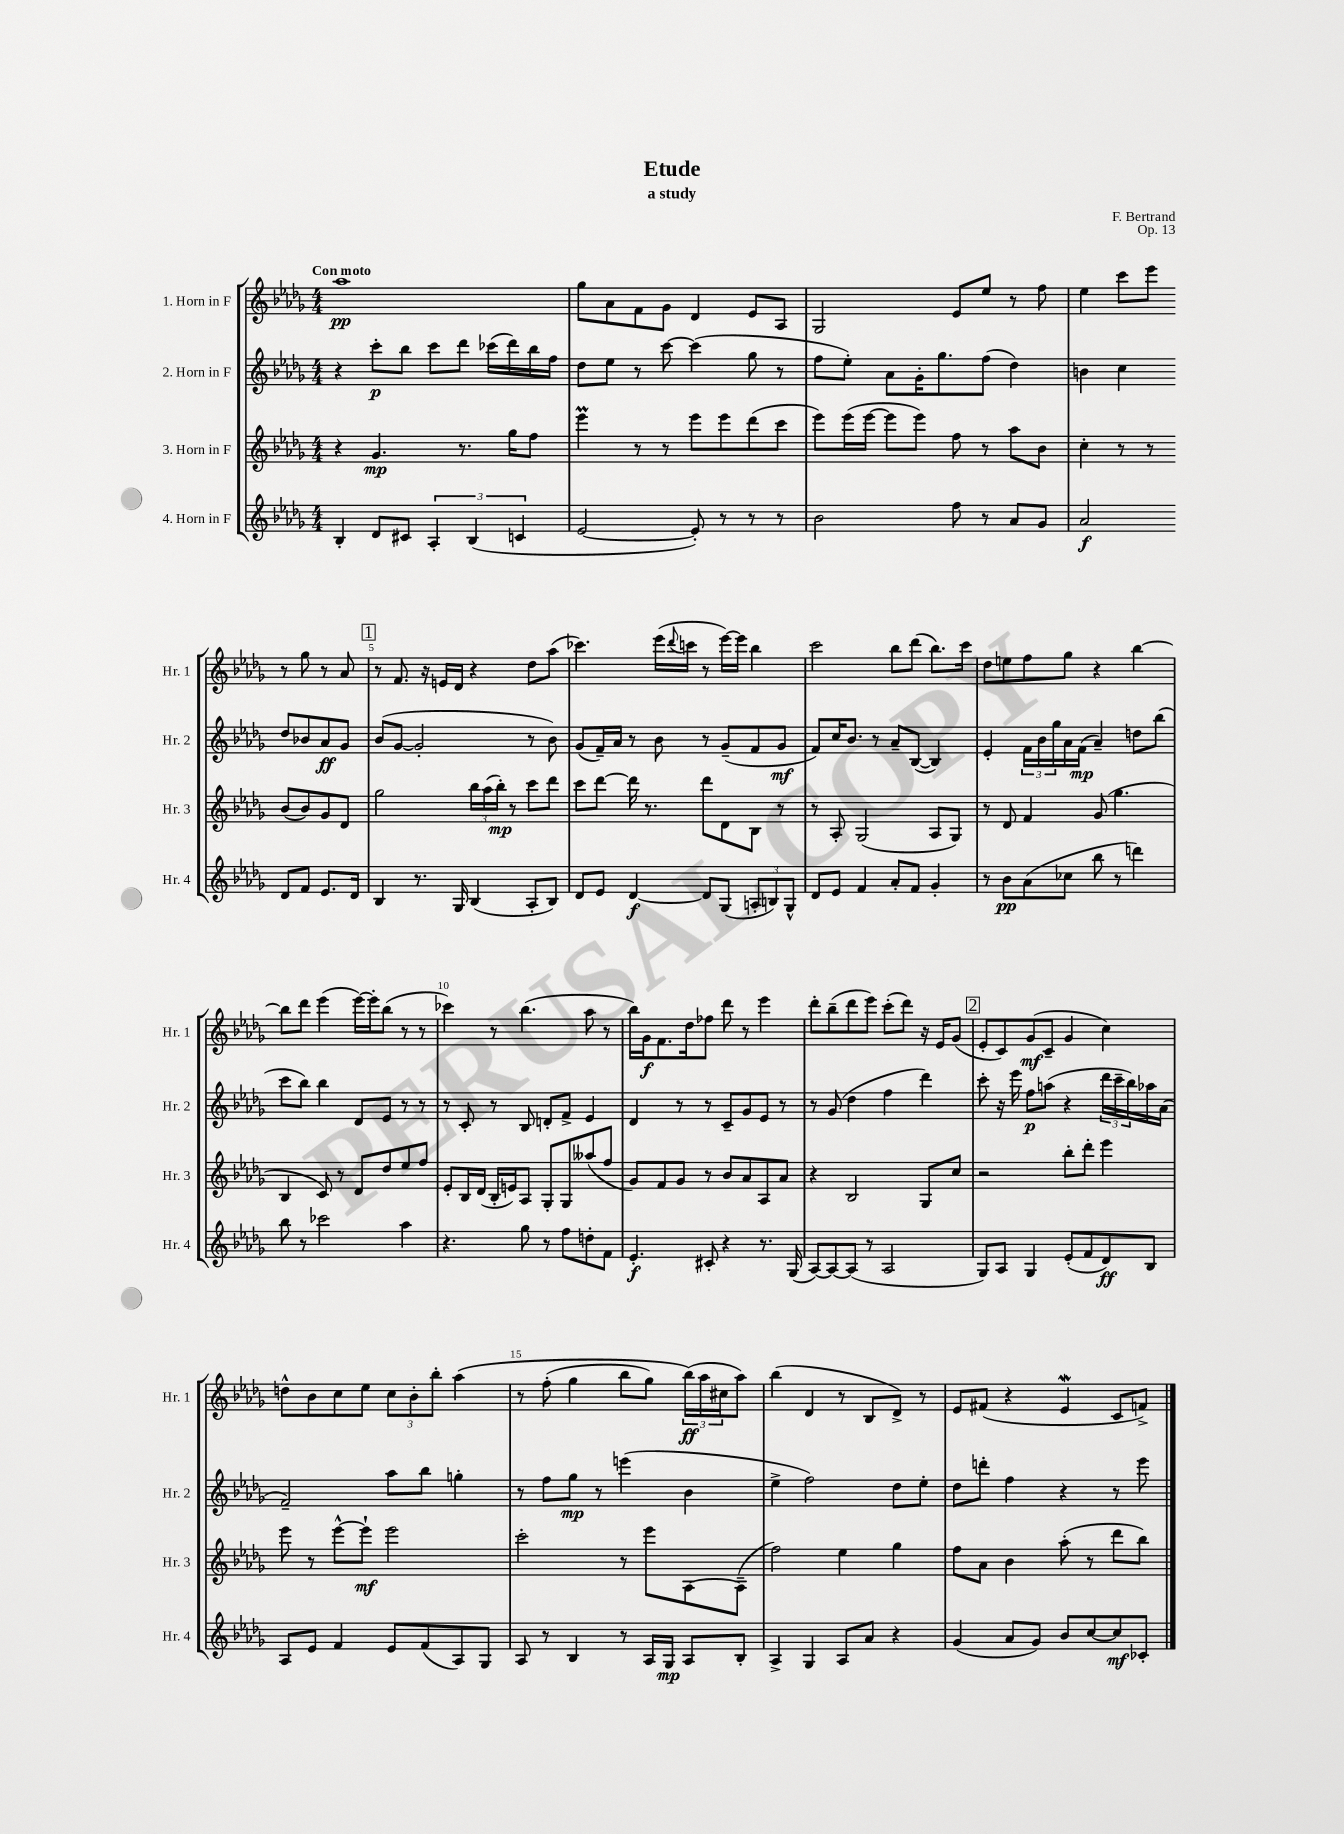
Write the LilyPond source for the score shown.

\header { title = "Etude" composer = "F. Bertrand" subtitle = "a study" opus = "Op. 13" }
<<
\new StaffGroup <<
\new Staff = "s0" \with { instrumentName = "1. Horn in F" shortInstrumentName = "Hr. 1" } {
    \clef treble \key des \major \numericTimeSignature \time 4/4 \tempo "Con moto"
    aes''1\pp |
    ges''8 aes'8 f'8 ges'8 des'4 ees'8 aes8 |
    ges2 ees'8 ees''8 r8 f''8 |
    ees''4 c'''8 ees'''8 r8 ges''8 r8 aes'8 |
    \mark \markup { \box "1" } r8 f'8. r16 e'16 des'16 r4 des''8 aes''8( |
    ces'''4.) ees'''16( \appoggiatura { des'''8 } c'''16 r8 ees'''16~) ees'''16 bes''4 |
    c'''2 bes''8 des'''8( bes''8.) c'''16 |
    des''8 e''8 f''8 ges''8 r4 bes''4~ |
    bes''8 des'''8 ees'''4( ees'''16~) ees'''16-. bes''8( r8 r8 |
    ces'''4) r8 bes''4.( aes''8 r8 |
    bes''16) ges'16\f f'8. des''16 fes''8 des'''8 r8 ees'''4 |
    des'''8-. bes''8--( des'''8 ees'''8) c'''8-.( des'''8) r16 ees'16 ges'8( |
    \mark \markup { \box "2" } ees'8-. c'8) ges'8\mf( c'8-- ges'4 c''4) |
    d''8-^ bes'8 c''8 ees''8 \tuplet 3/2 { c''8 bes'8-. bes''8-. } aes''4\( |
    r8 f''8-.( ges''4 bes''8 ges''8) \tuplet 3/2 { bes''16\ff(\) aes''16 cis''16 } aes''8) |
    bes''4( des'4 r8 bes8 des'8->) r8 |
    ees'8 fis'8( r4 ees'4\mordent c'8 f'8->) \bar "|." |
}
\new Staff = "s1" \with { instrumentName = "2. Horn in F" shortInstrumentName = "Hr. 2" } {
    \clef treble \key des \major \numericTimeSignature \time 4/4
    r4 c'''8-.\p bes''8 c'''8 des'''8 ces'''16( des'''16) bes''16 f''16 |
    des''8 ees''8 r8 c'''8~ c'''4( ges''8 r8 |
    f''8 ees''8-.) aes'8 ges'16-. ges''8. f''8( des''4) |
    b'4 c''4 des''8 bes'8 aes'8\ff ges'8 |
    \mark \markup { \box "1" } bes'8( ges'8~ ges'2-. r8 bes'8) |
    ges'8( f'16--) aes'16 r8 bes'8 r8 ges'8--( f'8 ges'8\mf |
    f'8) c''16 bes'8. r8 aes'8-- bes8~( bes4) |
    ees'4-. \tuplet 3/2 { f'16 bes'16 ges''16 } aes'16 f'16\mp( aes'4--) d''8 bes''8( |
    c'''8 bes''8) bes''4 des'8 ees'8 r8 r8 |
    r8 c'8-. r8 bes8 d'8-. f'8-> ees'4 |
    des'4 r8 r8 c'8-- ges'8 ees'8 r8 |
    r8 ges'8( des''4 f''4 des'''4) |
    \mark \markup { \box "2" } c'''8-. r16 ees'''16 f''8\p a''8( r4 \tuplet 3/2 { des'''16 c'''16-- bes''16) } aes''16 aes'16( |
    f'2--) aes''8 bes''8 g''4-. |
    r8 f''8 ges''8\mp r8 e'''4( bes'4 |
    ees''4-> f''2) des''8 ees''8-. |
    des''8 d'''8-. f''4 r4 r8 ees'''8 \bar "|." |
}
\new Staff = "s2" \with { instrumentName = "3. Horn in F" shortInstrumentName = "Hr. 3" } {
    \clef treble \key des \major \numericTimeSignature \time 4/4
    r4 ges'4.\mp r8. ges''16 f''8 |
    ees'''4\prall r8 r8 ees'''8 ees'''8 des'''8( c'''8 |
    ees'''8) ees'''16( ees'''16~ ees'''8 ees'''8) f''8 r8 aes''8 bes'8 |
    c''4-. r8 r8 bes'8( bes'8) ges'8 des'8 |
    \mark \markup { \box "1" } ges''2 \tuplet 3/2 { bes''16 aes''16( bes''16-.\mp) } r8 c'''8 des'''8 |
    c'''8 des'''8~ des'''16 r8. des'''8 des'8 bes8 r8 |
    r8 aes8-. ges2( aes8 ges8) |
    r8 des'8 f'4 ges'8( ges''4. |
    bes4 c'8) r8 des'8 des''8 ees''8 f''8 |
    ees'8-. bes16 des'16( bes16-. e'16) aes8 ges8-. ges8 aeses''8( f''8 |
    ges'8) f'8 ges'8 r8 bes'8 aes'8 aes8 aes'8 |
    r4 bes2 ges8 c''8 |
    \mark \markup { \box "2" } r2 bes''8-. des'''8-. ees'''4 |
    ees'''8 r8 ees'''8~-^ ees'''8-!\mf ees'''2 |
    c'''2-. r8 ees'''8 aes8~ aes8--( |
    f''2) ees''4 ges''4 |
    f''8 aes'8 bes'4 aes''8-.( r8 des'''8 bes''8) \bar "|." |
}
\new Staff = "s3" \with { instrumentName = "4. Horn in F" shortInstrumentName = "Hr. 4" } {
    \clef treble \key des \major \numericTimeSignature \time 4/4
    bes4-. des'8 cis'8 \tuplet 3/2 { aes4-. bes4( c'4 } |
    ees'2~ ees'8-.) r8 r8 r8 |
    bes'2 f''8 r8 aes'8 ges'8 |
    aes'2\f des'8 f'8 ees'8. des'16 |
    \mark \markup { \box "1" } bes4 r8. ges16 bes4( aes8-. bes8) |
    des'8 ees'8 des'4~\f des'8 ges8( \tuplet 3/2 { a8-. b8) ges8-^ } |
    des'8 ees'8 f'4 aes'8-. f'8 ges'4-. |
    r8 bes'8\pp aes'8( ces''8 bes''8 r8 d'''4) |
    bes''8 r8 ces'''2 aes''4 |
    r4. ges''8 r8 f''8 d''8-. f'8 |
    ees'4.-.\f cis'8-. r4 r8. ges16( |
    aes8~) aes8~ aes8( r8 aes2 |
    \mark \markup { \box "2" } ges8) aes8 ges4 ees'8-.( f'8 des'8\ff) bes8 |
    aes8 ees'8 f'4 ees'8 f'8( aes8) ges8 |
    aes8 r8 bes4 r8 aes16 ges16\mp aes8 bes8-. |
    aes4-> ges4 aes8 aes'8 r4 |
    ges'4( aes'8 ges'8) bes'8 c''8~ c''8\mf ces'8-. \bar "|." |
}
>>
>>
\layout { \context { \Score \override BarNumber.break-visibility = ##(#f #t #t) barNumberVisibility = #(every-nth-bar-number-visible 5) } }
